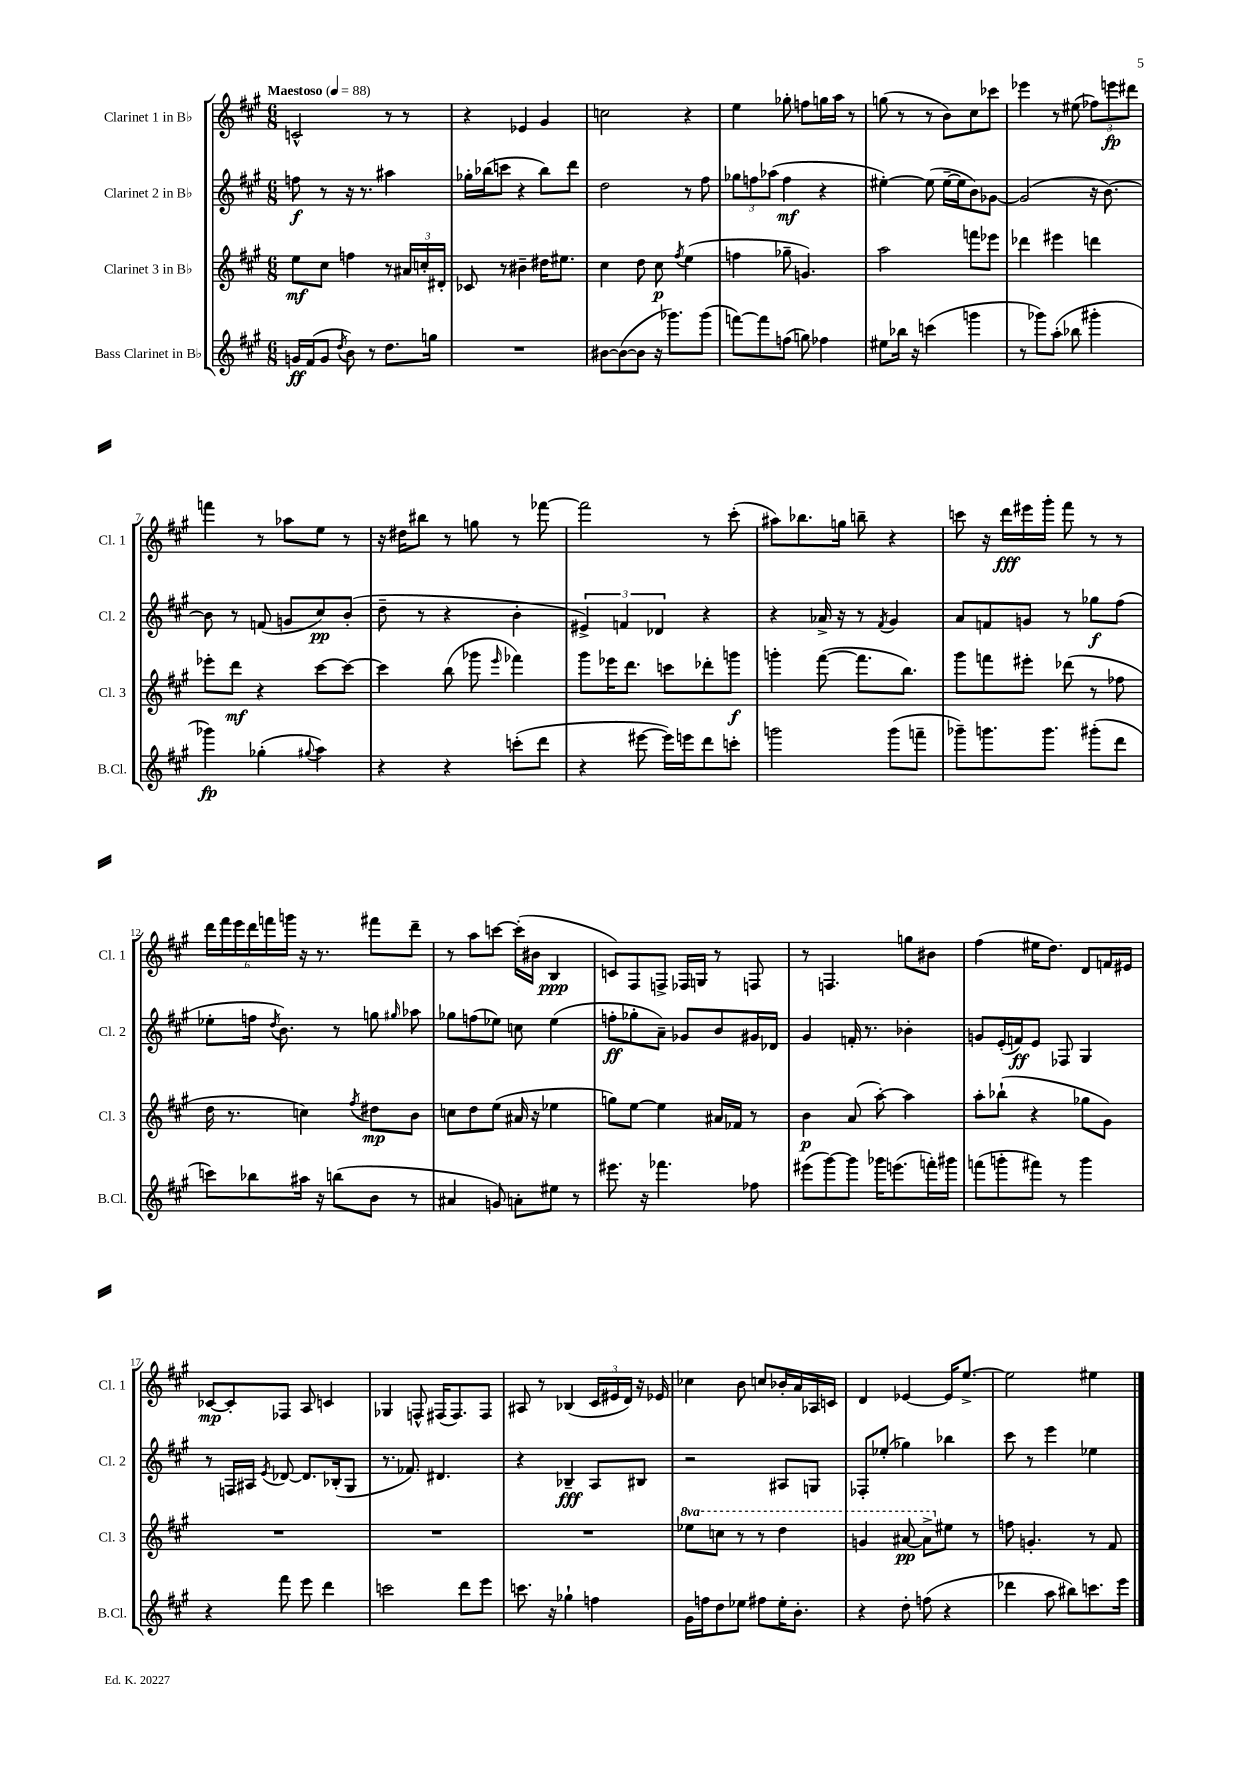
<<
\new StaffGroup <<
\new Staff = "s0" \with { instrumentName = "Clarinet 1 in Bb" shortInstrumentName = "Cl. 1" } {
    \clef treble \key a \major \numericTimeSignature \time 6/8 \tempo "Maestoso" 4 = 88
    \autoBeamOff c'2-^ r8 r8 |
    r4 ees'4 gis'4 |
    c''2 r4 |
    e''4 ges''8-. f''8[ g''16 a''16] r8 |
    g''8( r8 r8 b'8[) cis''8 ces'''8] |
    ees'''4 r8 eis''8( \tuplet 3/2 { fes''8[) e'''8\fp dis'''8] } |
    f'''4 r8 aes''8[ e''8] r8 |
    r16 dis''16[ bis''8] r8 g''8 r8 fes'''8~ |
    fes'''2 r8 cis'''8-.( |
    ais''8[) bes''8. g''16] b''8-- r4 |
    c'''8 r16 d'''16[\fff eis'''16 gis'''16]-. fis'''8 r8 r8 |
    \tuplet 6/4 { d'''16[ fis'''16 e'''16 d'''16 f'''16 g'''16] } r16 r8. fis'''8[ d'''8]-- |
    r8 a''8[ c'''8]~ c'''16[-.( bis'16] b4\ppp |
    c'8[) fis8 f8]-> fes16[ g16] r8 f8 |
    r8 f4. g''8[ bis'8] |
    fis''4( eis''16[ d''8.]) d'8[ f'16 eis'16] |
    ces'8[~\mp ces'8-. fes8] a8 c'4 |
    ges4 f8-^ fis16[( fis8.) fis8] |
    ais8 r8 bes4( \tuplet 3/2 { cis'16[ eis'16 d'16]) } r16 ees'16 |
    ces''4 b'8 c''8[ bes'16-. a'16 aes16 c'16] |
    d'4 ees'4~ ees'16[ e''8.]~-> |
    e''2 eis''4 \bar "|." |
}
\new Staff = "s1" \with { instrumentName = "Clarinet 2 in Bb" shortInstrumentName = "Cl. 2" } {
    \clef treble \key a \major \numericTimeSignature \time 6/8
    \autoBeamOff f''8\f r8 r16 r8. ais''4 |
    ges''16[-. bes''16( c'''8] r4 bes''8[) d'''8] |
    d''2 r8 fis''8 |
    \tuplet 3/2 { ges''8[ f''8 aes''8]( } f''4\mf r4 |
    eis''4~-.) eis''8( eis''16[~-- eis''16 b'8) ges'8]~ |
    ges'2( r16 b'8.~) |
    b'8 r8 f'8( g'8[ cis''8\pp) b'8]-.( |
    d''8-- r8 r4 b'4-. |
    \tuplet 3/2 { eis'4->) f'4 des'4 } r4 |
    r4 aes'16-> r16 r8 \acciaccatura { fis'8 } gis'4 |
    a'8[ f'8 g'8] r8 ges''8[\f fis''8]( |
    ees''8[-. f''16] \acciaccatura { d''8 } b'8.) r8 g''8 \grace { gis''16 } aes''8 |
    ges''8[ f''8( ees''8]) c''8 ees''4( |
    f''8[-.\ff ges''8-. a'8]--) ges'8[ b'8 gis'16 des'16] |
    gis'4 f'16-. r8. bes'4-. |
    g'8[ e'16-.( f'16\ff) e'8] fes8 gis4 |
    r8 f16[ ais16] \acciaccatura { e'8 } des'8~ des'8.[ bes16-.( gis8] |
    r8. fes'8.) dis'4. |
    r4 bes4--\fff a8[ bis8] |
    r2 ais8[ g8] |
    fes8[-. ees''8]-.( ges''4) bes''4 |
    cis'''8 r8 e'''4 ees''4 \bar "|." |
}
\new Staff = "s2" \with { instrumentName = "Clarinet 3 in Bb" shortInstrumentName = "Cl. 3" } {
    \clef treble \key a \major \numericTimeSignature \time 6/8 \set Staff.ottavationMarkups = #ottavation-simple-ordinals
    \autoBeamOff e''8[\mf cis''8] f''4 r8 \tuplet 3/2 { ais'16[ c''16-. dis'16]-. } |
    ces'8 r8 bis'4-- dis''16[ eis''8.] |
    cis''4 d''8 cis''8\p \acciaccatura { fis''8 } e''4( |
    f''4 ges''8-- g'4.) |
    a''2 f'''8[ ees'''8] |
    des'''4 eis'''4 d'''4 |
    ees'''8[-. d'''8]\mf r4 cis'''8[~ cis'''8]~ |
    cis'''4 b''8( ges'''8 \grace { e'''16 } fes'''4) |
    gis'''8[ ees'''16 d'''8.] c'''8[ des'''8-. g'''8]\f |
    g'''4-. fis'''8~( fis'''8.[ b''8.]) |
    gis'''8[ f'''8 eis'''8]-. des'''8( r8 fes''8 |
    d''16 r8. c''4) \acciaccatura { fis''8 } dis''8[\mp b'8] |
    c''8[ d''8 e''8]( ais'16 r16 ees''4 |
    g''8[) e''8]~ e''4 ais'16[ fes'16] r8 |
    b'4\p a'8( a''8~-.) a''4 |
    a''8[-. bes''8]-!( r4 ges''8[ gis'8]) |
    R2. |
    R2. |
    R2. |
    \ottava #1 ees'''8[ c'''8] r8 r8 d'''4 |
    g''4 ais''8~\pp ais''8[-> \ottava #0 eis''8] r8 |
    f''8 g'4.-. r8 fis'8 \bar "|." |
}
\new Staff = "s3" \with { instrumentName = "Bass Clarinet in Bb" shortInstrumentName = "B.Cl." } {
    \clef treble \key a \major \numericTimeSignature \time 6/8
    \autoBeamOff g'16[\ff fis'16( g'8] \acciaccatura { d''8 } b'8) r8 d''8.[ g''16] |
    R2. |
    bis'8[~ bis'8~( bis'8] r16 ges'''8.[) ges'''8]( |
    f'''8[~) f'''8 f''8]( g''8) fes''4 |
    eis''8[ bes''16] r16 c'''4( g'''4 |
    r8 ges'''8[) a''8]-.( bes''8 gis'''4-. |
    ges'''4\fp) ges''4-.( \appoggiatura { gis''8 } a''4) |
    r4 r4 c'''8[-.( d'''8] |
    r4 eis'''8~ eis'''16[) e'''16 d'''8 c'''8]-. |
    g'''2 g'''8[( f'''8]-- |
    ges'''8[--) g'''8. g'''8.] gis'''8[-.( d'''8] |
    c'''8[) bes''8 ais''16] r16 b''8[( b'8] r8 |
    ais'4 g'8) a'8[-. eis''8] r8 |
    eis'''8. r16 fes'''4. fes''8 |
    eis'''8[( gis'''8~) gis'''8] ges'''16[ e'''8.( f'''16-.) gis'''16] |
    f'''8[( g'''8-. fis'''8]) r8 g'''4 |
    r4 fis'''8 e'''8 d'''4 |
    c'''2 d'''8[ e'''8] |
    c'''8. r16 ges''4-! f''4 |
    gis'16[ f''16 d''8 ees''8] fis''8[ ees''16-. b'8.]-. |
    r4 d''8-. f''8( r4 |
    des'''4 a''8 bis''8[) c'''8. e'''16] \bar "|." |
}
>>
>>
